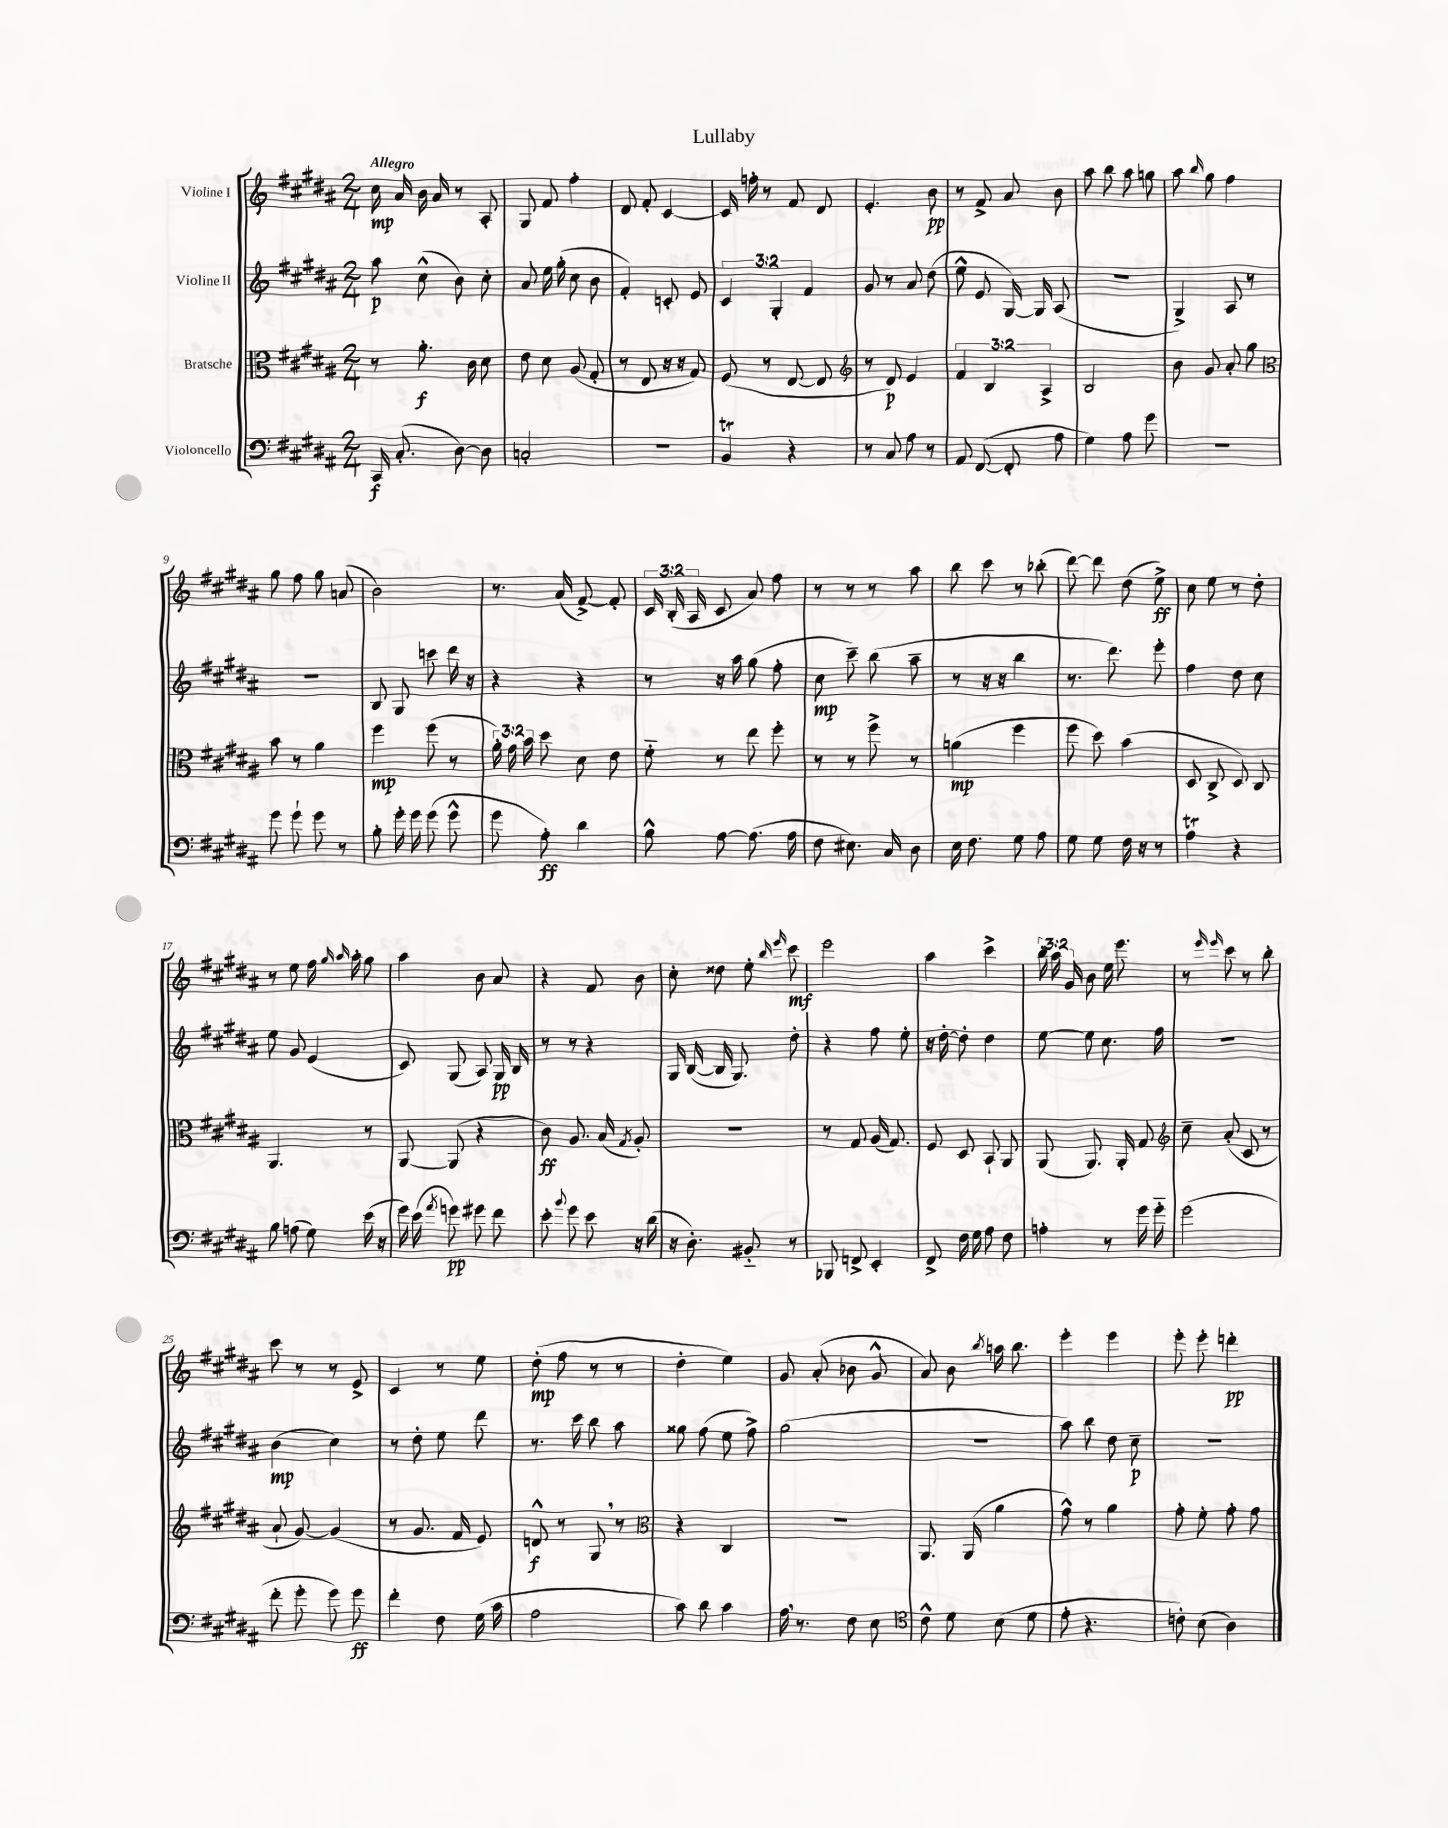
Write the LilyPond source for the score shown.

\header { title = "Lullaby" }
<<
\new StaffGroup <<
\new Staff = "s0" \with { instrumentName = "Violine I" } {
    \clef treble \key b \major \numericTimeSignature \time 2/4 \override Staff.TupletNumber.text = #tuplet-number::calc-fraction-text \tempo "Allegro"
    \autoBeamOff cis''16\mp ais'16 b'16 ais'16 r8 ais8-. |
    gis8 fis'8 fis''4-. |
    dis'8 fis'8-. cis'4~ |
    cis'16 f''16-. r8 fis'8 dis'8 |
    e'4.-. b'8\pp |
    r8 fis'8-> ais'8 b'8 |
    ais''8 b''8 ais''8 g''8 |
    ais''8 \grace { b''16 } gis''8 fis''4 |
    gis''8 fis''8 gis''8 a'8( |
    b'2) |
    r8. ais'16( fis'8~->) fis'8-. |
    \tuplet 3/2 { cis'16 b16-.( ais16 } cis'8 ais'8) fis''8 |
    r8 r8 r8 ais''8 |
    b''8 cis'''8 r8 bes''8-.( |
    dis'''8~) dis'''8 dis''8( e''8->\ff) |
    cis''8 e''8 r8 dis''8-. |
    r8 e''8 fis''16 \grace { gis''16 ais''16 } ais''16-. gis''8 |
    ais''4 b'8 ais'8 |
    r4 fis'8 b'8 |
    cis''8-. disis''8 e''8-. \grace { b''16 e'''16 } cis'''8\mf |
    e'''2 |
    ais''4 cis'''4-> |
    \tuplet 3/2 { b''16-. ais''16 gis'16 } b'8 e''16 e'''8. |
    r8 \grace { e'''16 e'''16 } cis'''8 r8 b''8-. |
    cis'''8 r8 r8 e'8-> |
    cis'4 r8 e''8 |
    dis''8-.\mp( fis''8 r8 r8 |
    dis''4-. e''4) |
    gis'8 ais'8-.( bes'8 gis'8-^ |
    ais'8) b'8 \acciaccatura { b''8 } a''16 b''8. |
    e'''4-. e'''4 |
    e'''8-. e'''8-. d'''4-.\pp \bar "|." |
}
\new Staff = "s1" \with { instrumentName = "Violine II" } {
    \clef treble \key b \major \numericTimeSignature \time 2/4 \override Staff.TupletNumber.text = #tuplet-number::calc-fraction-text
    \autoBeamOff ais''8\p cis''8-^( b'8) cis''8-. |
    ais'8 e''16 gis''16-.( cis''8 b'8 |
    fis'4-.) c'8-. e'8 |
    \tuplet 3/2 { cis'4 gis4-. fis'4 } |
    gis'8 r8 ais'8 dis''8( |
    e''8-^ e'8 gis16~) gis16 ais8( |
    R2 |
    gis4->) ais8 r8 |
    r2 |
    b8 gis8 c'''8 dis'''16 r16 |
    r4 r4 |
    r8 r16 ais''16 gis''8( fis''8-. |
    cis''8\mp cis'''8--) b''8( ais''8-- |
    r8 r16 r16 b''4 |
    r8. dis'''8.) e'''8-. |
    fis''4 dis''8 cis''8 |
    e''8 gis'8 e'4( |
    cis'8) gis8( ais8) gis16\pp b16 |
    r8 r8 r4 |
    gis16 b16~( b16 gis8.) dis''8-. |
    r4 fis''8 e''8-. |
    r16 dis''16~-. dis''8-. dis''4 |
    e''8~ e''8 cis''8. fis''16 |
    R2 |
    b'4\mp( cis''4) |
    r8 dis''8-. e''8 dis'''8 |
    r8. cis'''16 b''8 ais''8 |
    gisis''8 fis''8( e''8 fis''8->) |
    gis''2( |
    R2 |
    ais''8) b''8 dis''8 cis''8--\p |
    R2 \bar "|." |
}
\new Staff = "s2" \with { instrumentName = "Bratsche" } {
    \clef alto \key b \major \numericTimeSignature \time 2/4 \override Staff.TupletNumber.text = #tuplet-number::calc-fraction-text
    \autoBeamOff r8 ais'8.-.\f cis'16 dis'8 |
    e'8 dis'8 ais8( gis8-. |
    r8 e8 r16 r16 gis8) |
    fis8( r8 e8~ e8 |
    \clef treble r8 dis'8\p) e'4 |
    \tuplet 3/2 { fis'4 b4 ais4-> } |
    b2 |
    b'8 gis'8 ais'8-. gis''8 |
    \clef alto b'8 r8 ais'4 |
    fis''4\mp fis''8( r8 |
    \tuplet 3/2 { ais'16-.) gis'16 b'16 } dis''8 dis'8 e'8 |
    fis'8-_ r8 e''8 fis''8-. |
    r8 r8 fis''8-> r8 |
    a'4\mp( fis''4 |
    fis''8 dis''8) b'4( |
    dis8 cis8-> dis8) cis8 |
    ais,4. r8 |
    ais,8~ ais,8( r4 |
    cis'8\ff) ais8. b16( \acciaccatura { gis8 } ais8-.) |
    R2 |
    r8 gis8 ais16( gis8.) |
    fis8 dis8 b,8-! ais,8 |
    ais,8( ais,8.) ais,16-. gis8 |
    \clef treble cis''8-- ais'8-.( cis'8 r8 |
    ais'8-! gis'8~) gis'4( |
    r8 gis'8. fis'16 e'8) |
    d'8-^\f r8 gis8 \breathe r8 |
    \clef alto r4 cis4 |
    r2 |
    ais,8. ais,16( ais'4 |
    gis'8-^) r8 ais'4 |
    gis'8-. fis'8-. gis'8-. gis'8 \bar "|." |
}
\new Staff = "s3" \with { instrumentName = "Violoncello" } {
    \clef bass \key b \major \numericTimeSignature \time 2/4
    \autoBeamOff cis,16\f cis8.-.( dis8~) dis8 |
    c2-. |
    r2 |
    b,4\trill r4 |
    r8 cis8 ais8 r8 |
    ais,8 fis,8~( fis,8-. ais8 |
    gis4) ais8 gis'8 |
    r2 |
    gis'8 gis'8-! gis'8 r8 |
    b8-. gis'16-. gis'16 gis'8( gis'8-^ |
    gis'8 ais8-.\ff) dis'4 |
    b8-^ ais8~ ais8.( ais16 |
    fis8 eis8.) cis16 dis8 |
    e16 fis8. gis8 ais8 |
    gis8 gis8 fis16 r16 r8 |
    ais4\trill r4 |
    b8 a8( gis8) e'16( r16 |
    gis'16) e'16( \acciaccatura { ais'8 } g'8\pp) gis'8 fis'8 |
    e'8-. \appoggiatura { b'8 } gis'8 e'8 r16 dis'16( |
    r16 dis8.-.) bis,8-_ r8 |
    bes,,8 f,8-> e,4-. |
    fis,8-> fis16 gis16 ais8 fis8 |
    a4-. r8 gis'16 gis'16-_ |
    gis'2( |
    fis'8-. gis'8-. gis'8) gis'8\ff |
    fis'4-. fis8 gis16( cis'16 |
    ais2 |
    cis'8) dis'8 cis'4 |
    ais16 \breathe r8. fis8 e8 |
    \clef tenor cis'8-^ dis'8 b8( dis'8 |
    e'8-. r4. |
    c'8-.) b8( ais4) \bar "|." |
}
>>
>>
